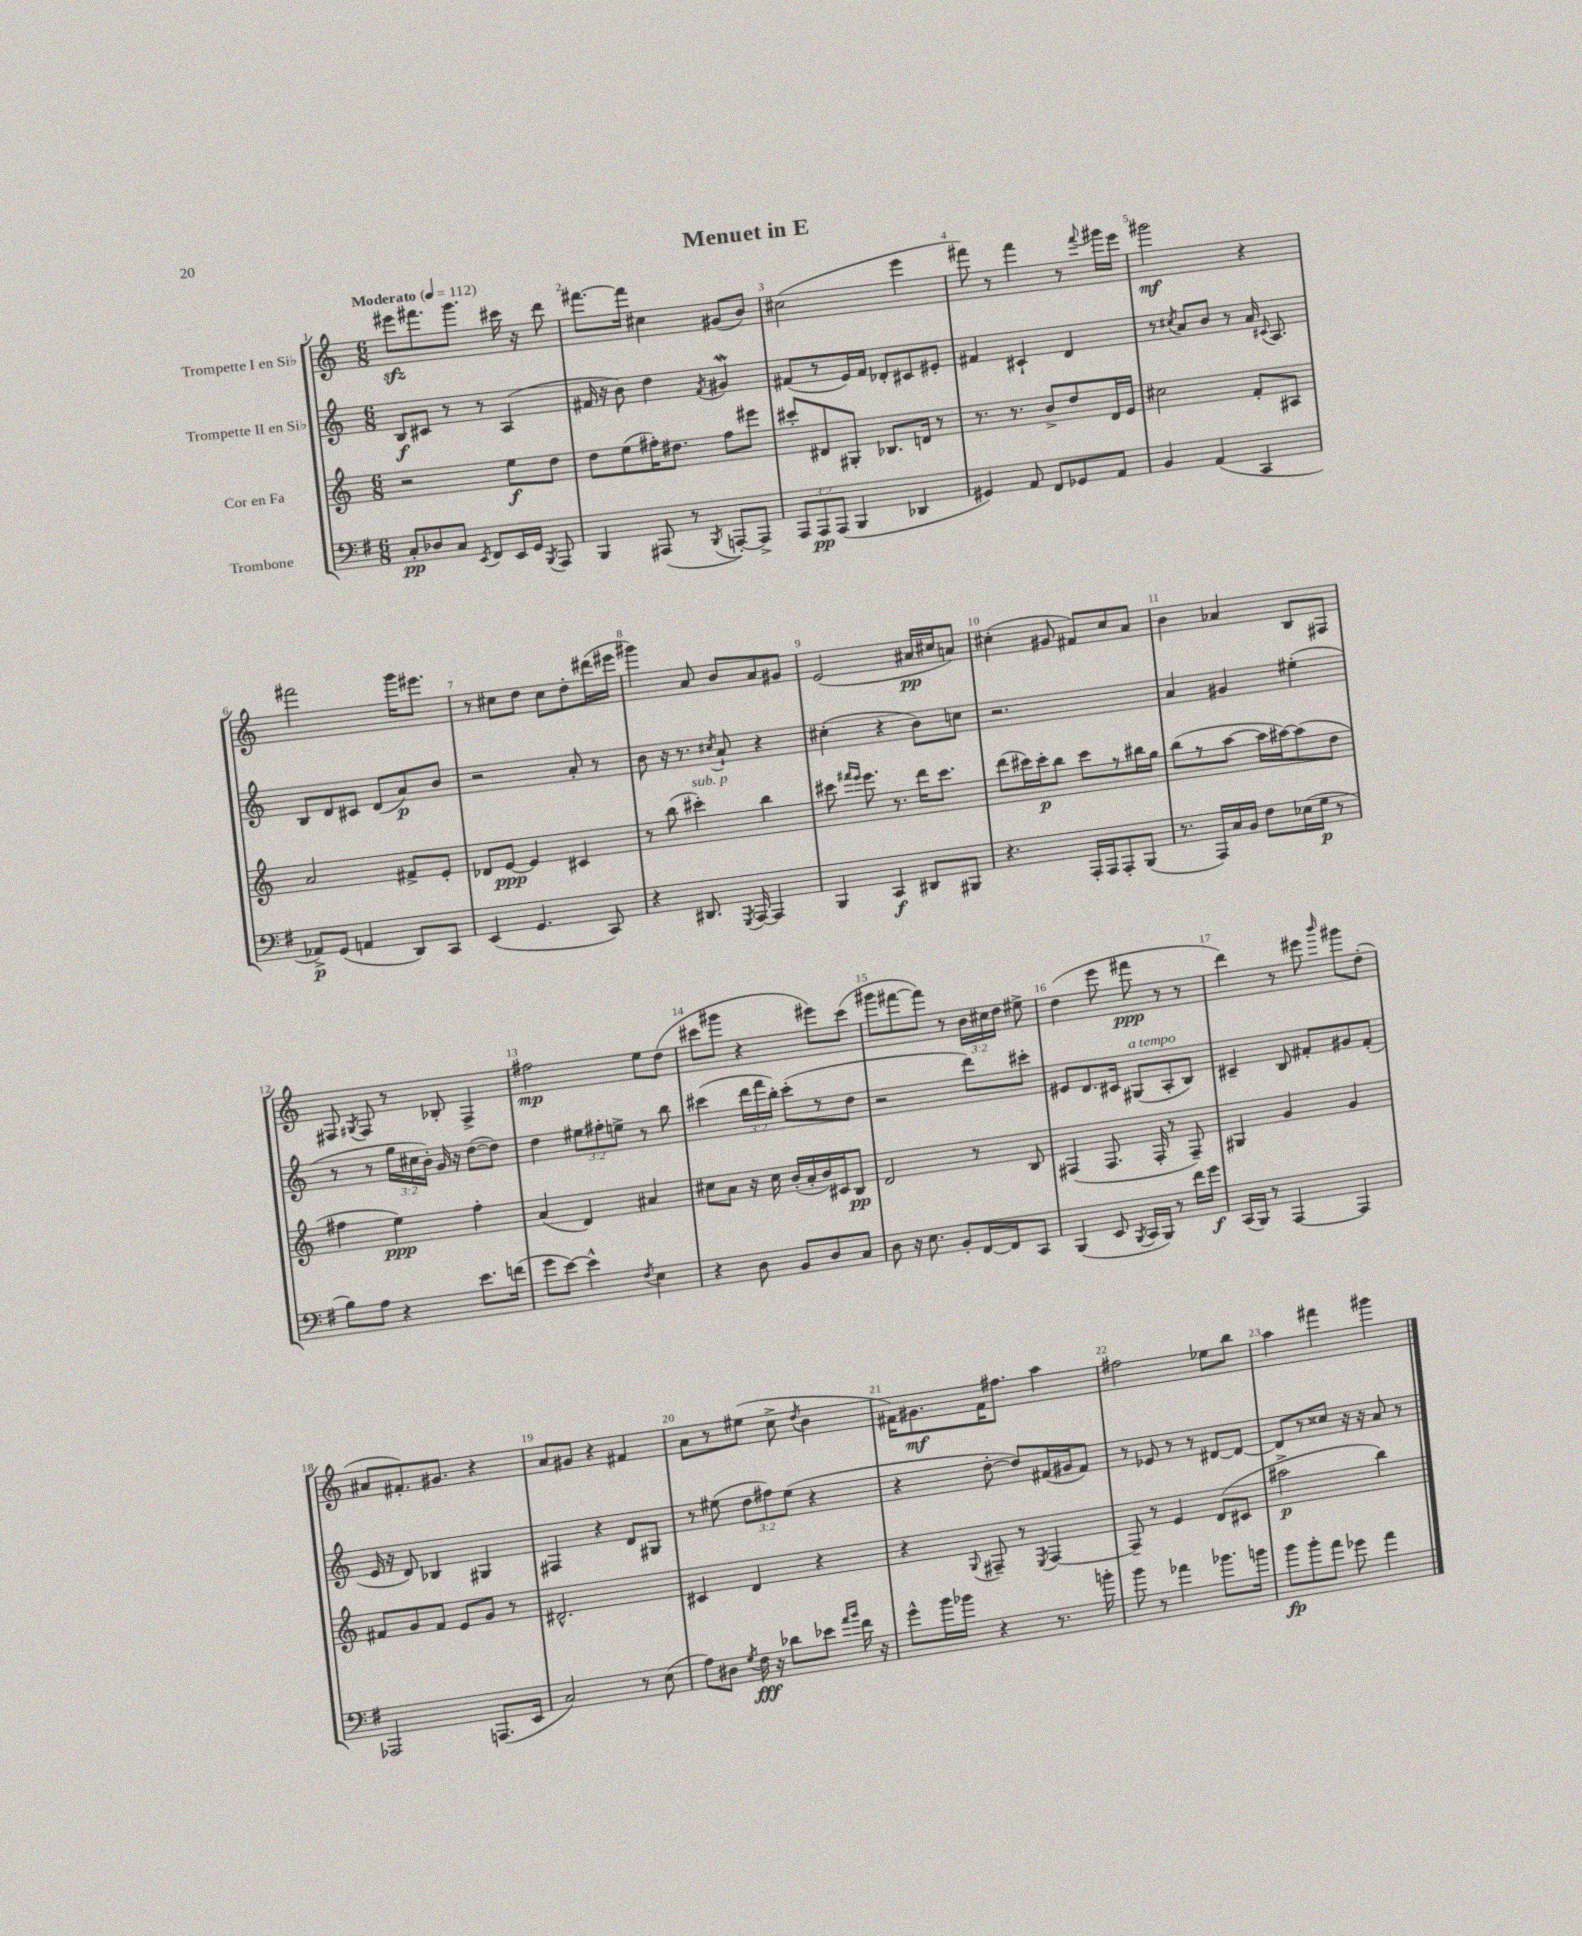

**kern	**dynam	**kern	**dynam	**kern	**dynam	**kern	**dynam
*part4	*part4	*part3	*part3	*part2	*part2	*part1	*part1
*staff4	*staff4	*staff3	*staff3	*staff2	*staff2	*staff1	*staff1
*I"Trombone	*	*I"Cor en Fa	*	*I"Trompette II en Si♭	*	*I"Trompette I en Si♭	*
*clefF4	*	*clefG2	*	*clefG2	*	*clefG2	*
*k[f#]	*	*k[]	*	*k[]	*	*k[]	*
*M6/8	*	*M6/8	*	*M6/8	*	*M6/8	*
*MM112	*	*MM112	*	*MM112	*	*MM112	*
=1	=1	=1	=1	=1	=1	=1	=1
!	!	!	!	!	!	!LO:TX:a:B:t=Moderato	!
8C'/L	pp	2r	.	8B/L	f	8eee#Xzz\L	.
8D-X/	.	.	.	8c#X/J	.	8.fff#X\	.
8C/J	.	.	.	8r	.	.	.
.	.	.	.	.	.	8.ggg\J	.
8qEE/	.	.	.	.	.	.	.
8FF#/L	.	.	.	8r	.	.	.
16EE/L	.	8ee\L	f	(4A/	.	16ccc#X\	.
16GG/JJ	.	.	.	.	.	16r	.
8qBBB/	.	.	.	.	.	.	.
8AAA/	.	8dd\J	.	.	.	8ddd\	.
=2	=2	=2	=2	=2	=2	=2	=2
4BBB/	.	8dd\L	.	16f#X/	.	[8.fff#X\L	.
.	.	.	.	16r	.	.	.
.	.	(8ee\	.	8b\)	.	.	.
.	.	.	.	.	.	16fff#\Jk]	.
(8AAA#X/	.	16ff#X'\K)	.	4dd\	.	4cc#X\	.
.	.	8.dd#X\J	.	.	.	.	.
8r	.	.	.	.	.	.	.
8qBBB/	.	.	.	8qf#/	.	.	.
[8AAAn'/L)	.	8ff#\L	.	4g#XW/	.	(8g#X/L	.
8AAA^/J]	.	8eee#X\J	.	.	.	8b/J)	.
=3	=3	=3	=3	=3	=3	=3	=3
12AAA/L	.	8ccc#X'/L	.	(8f#X/L	.	(2cc#X\	.
12AAA/	pp	.	.	.	.	.	.
.	.	8d#X/	.	8r	.	.	.
(12AAA/J	.	.	.	.	.	.	.
4BBB/	.	8G#X'/J	.	16e/L)	.	.	.
.	.	.	.	16f#/JJ	.	.	.
.	.	8.B-X/L	.	8d-X'/L	.	.	.
4DD-X/	.	.	.	8c#X/	.	4eee\	.
.	.	16dn/Jk	.	.	.	.	.
.	.	8r	.	8e#X'/J	.	.	.
=4	=4	=4	=4	=4	=4	=4	=4
4GG#X/)	.	8.r	.	4f#X/	.	8fff#X\)	.
.	.	.	.	.	.	8r	.
.	.	8.r	.	.	.	.	.
8AA/	.	.	.	4c#X`/	.	4fff#\	.
8FF#/L	.	8b^/L	.	.	.	.	.
8GG-X/	.	8dd/	.	4d/	.	8r	.
.	.	.	.	.	.	8qqfff#/	.
8AA/J	.	16d/L	.	.	.	16ggg#X\LL	.
.	.	16e/JJ	.	.	.	16eee\JJ	.
=5	=5	=5	=5	=5	=5	=5	=5
4BB/	.	2cc#X\	.	8r	.	2ggg#X\	mf
.	.	.	.	8qcc#X/	.	.	.
.	.	.	.	8a/L	.	.	.
(4AA/	.	.	.	8b/J	.	.	.
.	.	.	.	8r	.	.	.
4CC/	.	8f'/L	.	16a/	.	4r	.
.	.	.	.	8qqc#X/	.	.	.
.	.	.	.	8.A/	.	.	.
.	.	8A#X/J	.	.	.	.	.
!!LO:LB:g=z
=6	=6	=6	=6	=6	=6	=6	=6
8AA-X^/L)	p	2a/	.	8B/L	.	2fff#X\	.
(8GG/J	.	.	.	8d/	.	.	.
4AAn/	.	.	.	8c#X/J	.	.	.
.	.	.	.	(8d/L	.	.	.
8DD/L)	.	8f#X^/L	.	8a/)	p	16ggg\KL	.
.	.	.	.	.	.	8.eee#X\J	.
8CC/J	.	8e'/J	.	8b/J	.	.	.
=7	=7	=7	=7	=7	=7	=7	=7
(4EE/	.	8d-X/L	.	2r	.	8r	.
.	.	[8e/J	ppp	.	.	8cc#X\L	.
4.GG/	.	4e/]	.	.	.	8dd\J	.
.	.	.	.	.	.	8cc#\L	.
.	.	4c#X/	.	8a'/	.	8dd'\	.
8CC/)	.	.	.	8r	.	(16ddd#X\L	.
.	.	.	.	.	.	16eee#X\JJ	.
=8	=8	=8	=8	=8	=8	=8	=8
4r	.	8r	.	8b\	.	4ggg#X\)	.
.	.	(8bb\	.	16r	.	.	.
.	.	.	.	8.r	.	.	.
!	!	!LO:TX:a:i:t=sub. p	!	!	!	!	!
8.DD#X/	.	4ccc#X'\)	.	.	.	8a/	.
.	.	.	.	8qcc#X/	.	.	.
.	.	.	.	8a`/	.	8b/L	.
8qGGG/	.	.	.	.	.	.	.
[16AAA/	.	.	.	.	.	.	.
4AAA/]	.	4bb\	.	4r	.	8a/	.
.	.	.	.	.	.	8g#X/J	.
=9	=9	=9	=9	=9	=9	=9	=9
4BBB/	.	8ccc#X\	.	(4cc#X'\	.	(2e/	.
.	.	16qqfff#X/LL	.	.	.	.	.
.	.	16qqeee/JJ	.	.	.	.	.
.	.	8.eee\	.	.	.	.	.
4CC/	f	.	.	4r	.	.	.
.	.	8.r	.	.	.	.	.
8DD#X/L	.	16ddd\KL	.	8b\L)	.	16a#X/LL	pp
.	.	8.ccc#\J	.	.	.	16cc#X/J	.
8BBB#X/J	.	.	.	8ccn\J	.	8an/J)	.
=10	=10	=10	=10	=10	=10	=10	=10
4.r	.	(8ddd\L	.	2.r	.	(4cc#X'\	.
.	.	16ccc#X\L)	.	.	.	.	.
.	.	16ccc#'\J	p	.	.	.	.
.	.	8bb\J	.	.	.	8g#X/	.
16AAA'/LL	.	8ccc#\L	.	.	.	8f#X/L)	.
16AAA/J	.	.	.	.	.	.	.
8AAA'/	.	8r	.	.	.	8cc#/	.
(8BBB/J	.	16bb#X\L	.	.	.	8a/J	.
.	.	16gg\JJ	.	.	.	.	.
=11	=11	=11	=11	=11	=11	=11	=11
8.r	.	(8bb\L	.	4a/	.	4b\	.
.	.	8r	.	.	.	.	.
16AAA/LL)	.	.	.	.	.	.	.
16C/	.	[8aa\J	.	4g#X/	.	4a-X/	.
16BB/JJ	.	.	.	.	.	.	.
8F#\L	.	16aa\LL]	.	.	.	.	.
.	.	[16aa#X\J)	.	.	.	.	.
(16E-X\L	.	(8aa#\]	.	(4ee#X'\	.	8B/L	.
16G\JJ	p	.	.	.	.	.	.
8r	.	8dd\J	.	.	.	8F#X/J	.
!!LO:LB:g=z
=12	=12	=12	=12	=12	=12	=12	=12
8B\L)	.	4ff#X\	.	8r	.	8F#X/	.
.	.	.	.	.	.	8qG#X/	.
8A\J	.	.	.	8r	.	8F#/	.
4r	.	4ee\)	ppp	24gg\LL	.	8r	.
.	.	.	.	24cc#X\	.	.	.
.	.	.	.	24b'\JJ)	.	.	.
.	.	.	.	16g/	.	8B-X'/	.
.	.	.	.	16r	.	.	.
8.e\L	.	4ff#'\	.	([8dd\L	.	4F#^/	.
.	.	.	.	8dd\J])	.	.	.
(16fn\Jk	.	.	.	.	.	.	.
=13	=13	=13	=13	=13	=13	=13	=13
8g\L	.	(4a/	.	4dd\	.	2ff#X\	mp
[8e\J)	.	.	.	.	.	.	.
4e^^\]	.	4d/)	.	12ee#X\L	.	.	.
.	.	.	.	12ff#X'\	.	.	.
.	.	.	.	12een^\J	.	.	.
8qF#/	.	.	.	.	.	.	.
4E\	.	4a#X/	.	8r	.	8ee\L	.
.	.	.	.	8bb\	.	(8dd\J	.
=14	=14	=14	=14	=14	=14	=14	=14
4r	.	8cc#X\L	.	(4ccc#X\	.	8ccc#X\L	.
.	.	8a\J	.	.	.	8ggg#X\J	.
8D\	.	16r	.	24ddd\LL	.	4r	.
.	.	.	.	24fff\	.	.	.
.	.	16cc#\	.	.	.	.	.
.	.	.	.	24bb'\JJ)	.	.	.
8BB/L	.	(16b'/LL	.	(8ccc#'\L	.	.	.
.	.	16a'/	.	.	.	.	.
8D/	.	16b/)	.	8r	.	8eee#X\L)	.
.	.	16c#X/J	.	.	.	.	.
8C/J	.	8B/J	pp	8dd\J	.	(8ccc#\J	.
=15	=15	=15	=15	=15	=15	=15	=15
8D\	.	2d/	.	2r	.	8ggg#X\L	.
16r	.	.	.	.	.	[8fff#X\	.
8.E\	.	.	.	.	.	.	.
.	.	.	.	.	.	8fff#\J])	.
8BB'/L	.	.	.	.	.	8r	.
[16FF#/L	.	8r	.	8ddd\L)	.	24b\LL	.
.	.	.	.	.	.	24cc#X\	.
16FF#/J]	.	.	.	.	.	.	.
.	.	.	.	.	.	24dd\JJ	.
8CC/J	.	8B/	.	8ccc#X'\J	.	8ee#X^\	.
=16	=16	=16	=16	=16	=16	=16	=16
(4BBB/	.	(4F#X/	.	8e#X/L	.	(4dd\	.
.	.	.	.	8.d/	.	.	.
8EE/	.	8.F#/	.	.	.	8eee\	.
.	.	.	.	16c#X/Jk	.	.	.
8qBBB/	.	.	.	.	.	.	.
!	!	!	!	!LO:TX:a:i:t=a tempo	!	!	!
16CC/LL	.	.	.	(8G#X/L	.	8fff#X\	ppp
16BBB/JJ)	.	16F#'/	.	.	.	.	.
8r	.	8r	.	8A'/	.	8r	.
16f#\LL	.	8F#~/)	.	8B/J)	.	8r	.
16g\JJ	f	.	.	.	.	.	.
=17	=17	=17	=17	=17	=17	=17	=17
(16CC/LL	.	4G#X/	.	4c#X~/	.	4ddd\)	.
16BBB/JJ)	.	.	.	.	.	.	.
8r	.	.	.	.	.	.	.
[4AAA/	.	4g/	.	8B/	.	8r	.
.	.	.	.	8f#X'/L	.	8eee#X\	.
.	.	.	.	.	.	16qqbbb/	.
4AAA/]	.	4g/	.	8g#X/	.	8ggg#X\L	.
.	.	.	.	(8f#'/J	.	(8dd'\J	.
!!LO:LB:g=z
=18	=18	=18	=18	=18	=18	=18	=18
2AAA-X/	.	8f#X/L	.	16e/	.	8a#X/L	.
.	.	.	.	16r	.	.	.
.	.	8g/	.	8d/)	.	8.f#X'/)	.
.	.	8f#/J	.	4B-X/	.	.	.
.	.	.	.	.	.	8.g#X/J	.
.	.	8e/L	.	.	.	.	.
(8.AAAn/L	.	8g/J	.	4G#X/	.	4r	.
.	.	8r	.	.	.	.	.
16EE/Jk	.	.	.	.	.	.	.
=19	=19	=19	=19	=19	=19	=19	=19
2C/)	.	2.d#X^^/	.	4F#X/	.	8a/L	.
.	.	.	.	.	.	8g#X/J	.
.	.	.	.	4r	.	4r	.
8r	.	.	.	8d/L	.	4f#X/	.
(8E\	.	.	.	8G#X/J	.	.	.
=20	=20	=20	=20	=20	=20	=20	=20
8A\L)	.	4c#X/	.	8r	.	8a\L	.
8D#X\J	.	.	.	(8ee#X\	.	8r	.
8qG/	.	.	.	.	.	.	.
16F#\	fff	4d/	.	12dd\L	.	(8ee#X\J	.
16r	.	.	.	.	.	.	.
.	.	.	.	12ff#X\)	.	.	.
8d-X\L	.	.	.	.	.	8cc^\	.
.	.	.	.	(12ee#\J	.	.	.
.	.	.	.	.	.	8qdd/	.
8e-X\J	.	4r	.	4r	.	4b\	.
16qqa/LL	.	.	.	.	.	.	.
16qqb/JJ	.	.	.	.	.	.	.
16f#\	.	.	.	.	.	.	.
16r	.	.	.	.	.	.	.
=21	=21	=21	=21	=21	=21	=21	=21
8g^^\L	.	4r	.	4r	.	16f#X\KL)	.
.	.	.	.	.	.	8.g#X\	mf
16b\L	.	.	.	.	.	.	.
16b-X\JJ	.	.	.	.	.	.	.
.	.	8qqG/	.	.	.	.	.
4r	.	8F#X~/	.	[8dd'\	.	16f#\K	.
.	.	.	.	.	.	8.ff#X\J	.
.	.	8r	.	8dd/L])	.	.	.
.	.	8qE/	.	.	.	.	.
8.r	.	[4F#/	.	(16f#X/L	.	4aa\	.
.	.	.	.	16g#X/J	.	.	.
.	.	.	.	8f#/J)	.	.	.
16bn'\	.	.	.	.	.	.	.
=22	=22	=22	=22	=22	=22	=22	=22
8b\	.	8F#~/]	.	8r	.	2ff#X\	.
8r	.	8r	.	8e-X/	.	.	.
4a-X\	.	4e/	.	8r	.	.	.
.	.	.	.	8r	.	.	.
8.b-X\L	.	(8d/L	.	[8d#X/L	.	8ee-X\L	.
.	.	8c#X/J	.	8d#/J_	.	8bb\J	.
16bn\Jk	.	.	.	.	.	.	.
=23	=23	=23	=23	=23	=23	=23	=23
8b\L	fp	2aa#X^\	p	8d#/L]	.	4aa\	.
8b'\	.	.	.	8r	.	.	.
8a\J	.	.	.	8cc##X/J	.	4fff#X\	.
8g-X\	.	.	.	16r	.	.	.
.	.	.	.	16r	.	.	.
4a\	.	4bb\)	.	8a/	.	4ggg#X\	.
.	.	.	.	8r	.	.	.
==	==	==	==	==	==	==	==
*-	*-	*-	*-	*-	*-	*-	*-
